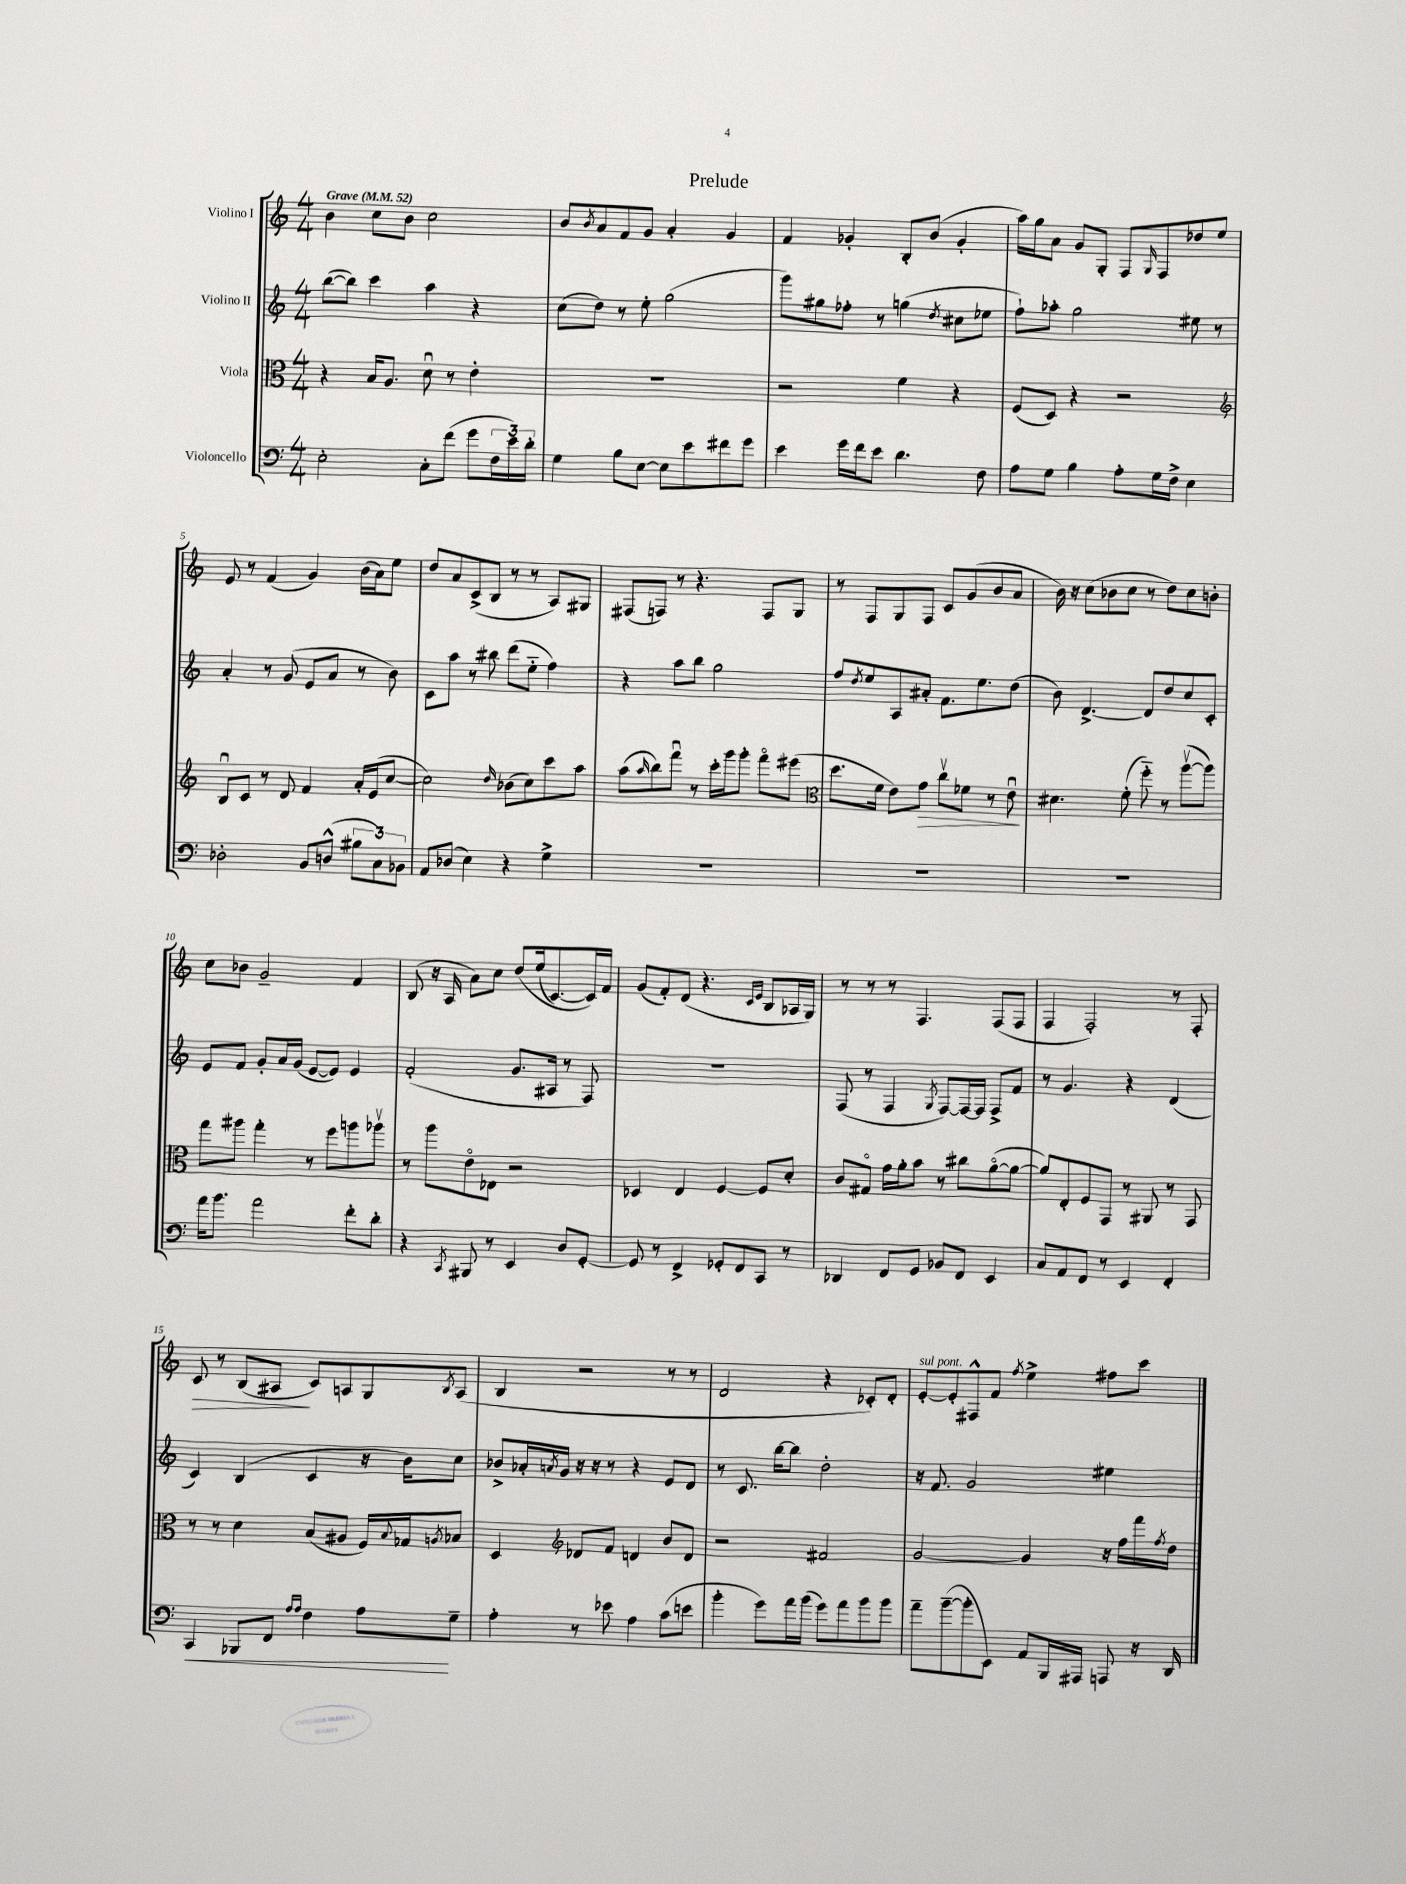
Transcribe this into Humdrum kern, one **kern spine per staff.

**kern	**dynam	**kern	**dynam	**kern	**kern	**dynam
*part4	*part4	*part3	*part3	*part2	*part1	*part1
*staff4	*staff4	*staff3	*staff3	*staff2	*staff1	*staff1
*I"Violoncello	*	*I"Viola	*	*I"Violino II	*I"Violino I	*
*clefF4	*	*clefC3	*	*clefG2	*clefG2	*
*k[]	*	*k[]	*	*k[]	*k[]	*
*M4/4	*	*M4/4	*	*M4/4	*M4/4	*
*MM52	*	*MM52	*	*MM52	*MM52	*
=1	=1	=1	=1	=1	=1	=1
!	!	!	!	!	!LO:TX:a:B:t=Grave	!
2E'\	.	4r	.	([8bb\L	4b\	.
.	.	.	.	8bb\J])	.	.
.	.	16B/KL	.	4ccc\	8cc\L	.
.	.	8.A/J	.	.	.	.
.	.	.	.	.	8b\J	.
8C'\L	.	8du\	.	4aa\	2cc\	.
(8f\J	.	8r	.	.	.	.
8g\L	.	4e'\	.	4r	.	.
24F\L	.	.	.	.	.	.
24e\)	.	.	.	.	.	.
24d'\JJ	.	.	.	.	.	.
=2	=2	=2	=2	=2	=2	=2
4G\	.	1r	.	(8cc\L	8b/L	.
.	.	.	.	.	8qb/	.
.	.	.	.	8dd\J)	8a/	.
8B\L	.	.	.	8r	8f/	.
[8E\J	.	.	.	8ee'\	8g/J	.
8E\L]	.	.	.	(2gg\	4a'/	.
8e\	.	.	.	.	.	.
8f#X\	.	.	.	.	4g/	.
8g\J	.	.	.	.	.	.
=3	=3	=3	=3	=3	=3	=3
4e\	.	2r	.	8ggg\L)	4f/	.
.	.	.	.	8gg#X\	.	.
16g\LL	.	.	.	8ff-X'\J	4g-X'/	.
16f\J	.	.	.	.	.	.
8e\J	.	.	.	8r	.	.
4.d\	.	4f\	.	(4ggn\	8B'/L	.
.	.	.	.	.	(8b/J	.
.	.	.	.	8qdd/	.	.
.	.	4r	.	8cc#X\L	4g-'/	.
8F\	.	.	.	8ee-X\J	.	.
=4	=4	=4	=4	=4	=4	=4
8A\L	.	(8F/L	.	8ff`\L)	16aa\LL)	.
.	.	.	.	.	16gg\J	.
8G\J	.	8D/J)	.	8aa-X'\J	8a\J	.
4B\	.	4r	.	2gg\	8g/L	.
.	.	.	.	.	8G'/J	.
8A'\L	.	2r	.	.	8F/L	.
.	.	.	.	.	16qqG/	.
16G\L	.	.	.	.	8F/	.
16F^\JJ	.	.	.	.	.	.
4E\	.	.	.	8ee#X\	8dd-X/	.
.	.	.	.	8r	8ee/J	.
!!LO:LB:g=z
=5	=5	=5	=5	=5	=5	=5
*	*	*clefG2	*	*	*	*
2D-X'\	.	8Bu/L	.	4a'/	8e/	.
.	.	8c/J	.	.	8r	.
.	.	8r	.	8r	(4f/	.
.	.	8d/	.	(8g/	.	.
8BB/L	.	4f/	.	8e/L	4g/)	.
(8Dn^^/J	.	.	.	8a/J	.	.
12B#X\L	.	16a'/LL	.	8r	(16b\LL	.
.	.	(16e/J	.	.	16a\J)	.
12C\)	.	.	.	.	.	.
.	.	[8cc/J	.	8b\)	8ee\J	.
12BB-X\J	.	.	.	.	.	.
=6	=6	=6	=6	=6	=6	=6
8AA/L	.	2cc\])	.	8c\L	8dd/L	.
(8D-X/J	.	.	.	8aa\J	8a/	.
4E\)	.	.	.	8r	(8c^/	.
.	.	.	.	8bb#X\	8B/J	.
.	.	16qqdd/	.	.	.	.
4r	.	(8b-X\L	.	(8ddd\L	8r	.
.	.	8cc\)	.	8ee\J	8r	.
4G^\	.	8ccc\	.	4ff\)	8A/L)	.
.	.	8aa\J	.	.	8G#X/J	.
=7	=7	=7	=7	=7	=7	=7
1r	.	(8aa\L	.	4r	(8F#X/L	.
.	.	16qqaa/	.	.	.	.
.	.	8bb\)	.	.	8Fn/J)	.
.	.	8fffu\J	.	8aa\L	8r	.
.	.	8r	.	8bb\J	4.r	.
.	.	16ccc'\LL	.	2gg\	.	.
.	.	16ggg\J	.	.	.	.
.	.	8ggg'\J	.	.	.	.
.	.	8fff\L	.	.	8F/L	.
.	.	(8eee#X\J	.	.	8G/J	.
=8	=8	=8	=8	=8	=8	=8
*	*	*clefC3	*	*	*	*
1r	.	8.dd\L	.	8ff/L	8r	.
.	.	.	.	8qdd/	.	.
.	.	.	.	8ee/	8F/L	.
.	.	16f\Jk	.	.	.	.
.	.	8e\L)	.	8A/	8G/	.
!	!	!	!LO:HP:b	!	!	!
.	.	8g\J	>	8a#X'/J	8F/J	.
.	.	8ccv\L	.	8.f\L	8c/L	.
.	.	8f-X\J	.	.	(8g/	.
.	.	.	.	8.ee\	.	.
.	.	8r	.	.	8b/	.
.	.	8eu\	.	(8dd\J	8a/J	.
.	.	.	]	.	.	.
=9	=9	=9	=9	=9	=9	=9
1r	.	4.d#X\	.	8b\)	16b\)	.
.	.	.	.	.	16r	.
.	.	.	.	[4.d^/	(8cc\L	.
.	.	.	.	.	8b-X\	.
.	.	(8f'\	.	.	8cc\J	.
.	.	8ff\)	.	8d/L]	8r	.
.	.	8r	.	8dd/	8dd\L)	.
.	.	([8aav\L	.	8cc/	8cc\	.
.	.	8aa\J])	.	8c'/J	8bn'\J	.
!!LO:LB:g=z
=10	=10	=10	=10	=10	=10	=10
16a\KL	.	8gg\L	.	8e/L	8cc\L	.
8.b\J	.	.	.	.	.	.
.	.	8aa#X\J	.	8f/J	8b-X\J	.
2a\	.	4gg'\	.	8g'/L	2g~/	.
.	.	.	.	16a/L	.	.
.	.	.	.	(16g/JJ	.	.
.	.	8r	.	[8e/L	.	.
.	.	8ff\L	.	8e/J])	.	.
8f'\L	.	8aan\	.	4e/	4f/	.
8d'\J	.	8aa-Xv\J	.	.	.	.
=11	=11	=11	=11	=11	=11	=11
4r	.	8r	.	(2f'/	(8B/	.
.	.	8aa\L	.	.	16r	.
.	.	.	.	.	16A/	.
8qCC/	.	.	.	.	.	.
8BBB#X/	.	8e\	.	.	8a\L)	.
8r	.	8E-X\J	.	.	8cc\J	.
4EE/	.	2r	.	8.g/L	(8dd/L	.
.	.	.	.	.	(16ee/k	.
.	.	.	.	16A#X/Jk	[8.c/)	.
8D/L	.	.	.	8r	.	.
[8GG'/J	.	.	.	8F/)	16c/L])	.
.	.	.	.	.	16f/JJ	.
=12	=12	=12	=12	=12	=12	=12
8GG/]	.	4D-X/	.	1r	(8g/L	.
8r	.	.	.	.	8f'/)	.
4FF^/	.	4E/	.	.	(8d/J	.
.	.	.	.	.	4.r	.
8GG-X'/L	.	[4F/	.	.	.	.
8FF/	.	.	.	.	.	.
.	.	.	.	.	16qqc/LL	.
.	.	.	.	.	16qqe/JJ	.
8CC/J	.	8F/L]	.	.	8B/L	.
8r	.	8d'/J	.	.	16A-X/L	.
.	.	.	.	.	16G/JJ)	.
=13	=13	=13	=13	=13	=13	=13
4DD-X/	.	8c/L	.	(8F/	8r	.
.	.	8G#X/J	.	8r	8r	.
8FF/L	.	16g\LL	.	4F/	8r	.
.	.	16a'\J	.	.	.	.
8GG/J	.	8b\J	.	.	4.F/	.
.	.	.	.	8qG/	.	.
8BB-X/L	.	8r	.	[8F/L)	.	.
8FF/J	.	8cc#X\L	.	16F/L_	.	.
.	.	.	.	16F/JJ]	.	.
4EE/	.	([8a\	.	8F^/L	(8F/L	.
.	.	8a\J_	.	8f/J	8F/J	.
=14	=14	=14	=14	=14	=14	=14
8C/L	.	8a/L])	.	8r	4F/	.
8AA/	.	8E'/	.	4.g/	.	.
8FF/J	.	8F/	.	.	2F'/)	.
8r	.	8GG/J	.	.	.	.
4EE/	.	8r	.	4r	.	.
.	.	8AA#X/	.	.	.	.
4FF'/	.	8r	.	(4d/	8r	.
.	.	8GG/	.	.	8F'/	.
!!LO:LB:g=z
=15	=15	=15	=15	=15	=15	=15
!	!LO:HP:b	!	!	!	!	!LO:HP:b
4CC/	<	8r	.	4c/)	8c/	>
.	.	8r	.	.	8r	.
8BBB-X/L	.	4d\	.	(4B/	(8B/L	.
8FF/J	.	.	.	.	8A#X/J	.
16qqA/LL	.	.	.	.	.	.
16qqA/JJ	.	.	.	.	.	.
4F\	.	(8B/L	.	4c/	8c/L)	]
.	.	8A#X/J	.	.	8An/	.
8A\L	.	16F/LL)	.	16r	8G/	.
.	.	8qqB/	.	.	.	.
.	.	16G-X/J	.	16b\KL)	.	.
.	.	8qAn/	.	.	8qB/	.
8G~\J	[	8B-X/J	.	8cc\J	(8A/J	.
=16	=16	=16	=16	=16	=16	=16
4A'\	.	4D/	.	8b-X^/L	4B/	.
.	.	.	.	16a-X'/L	.	.
.	.	.	.	8qan/	.	.
.	.	.	.	16g/JJ	.	.
*	*	*clefG2	*	*	*	*
8r	.	8d-X/L	.	16r	2r	.
.	.	.	.	16r	.	.
8e-X\	.	8f/J	.	8r	.	.
4A\	.	4dn/	.	4r	.	.
(8c\L	.	8b/L	.	8e/L	8r	.
8en\J	.	8d/J	.	8d/J	8r	.
=17	=17	=17	=17	=17	=17	=17
4b'\	.	2r	.	8r	2d/	.
.	.	.	.	8.c/	.	.
8g\L)	.	.	.	.	.	.
.	.	.	.	[16bb\KL	.	.
16a\L	.	.	.	8bb\J]	.	.
(16b\JJ	.	.	.	.	.	.
8g\L)	.	2f#X/	.	2dd'\	4r	.
8a\	.	.	.	.	.	.
8b\	.	.	.	.	8c-X'/L)	.
8b\J	.	.	.	.	8d'/J	.
=18	=18	=18	=18	=18	=18	=18
!	!	!	!	!	!LO:TX:a:i:t=sul pont.	!
8a~\L	.	[2g/	.	16r	[8e'/L	.
.	.	.	.	8.f/	.	.
([8b~\	.	.	.	.	8e'/]	.
8b'\]	.	.	.	2g/	8F#X^^/	.
8EE\J)	.	.	.	.	8f/J	.
.	.	.	.	.	8qff/	.
8AA/L	.	4g/]	.	.	4ee^\	.
16BBB/L	.	.	.	.	.	.
16AAA#X/JJ	.	.	.	.	.	.
8AAAn/	.	16r	.	4ee#X\	8ff#X\L	.
.	.	16ff\LL	.	.	.	.
16r	.	16fff\	.	.	8ccc\J	.
.	.	8qff/	.	.	.	.
16DD/	.	16dd\JJ	.	.	.	.
==	==	==	==	==	==	==
*-	*-	*-	*-	*-	*-	*-
